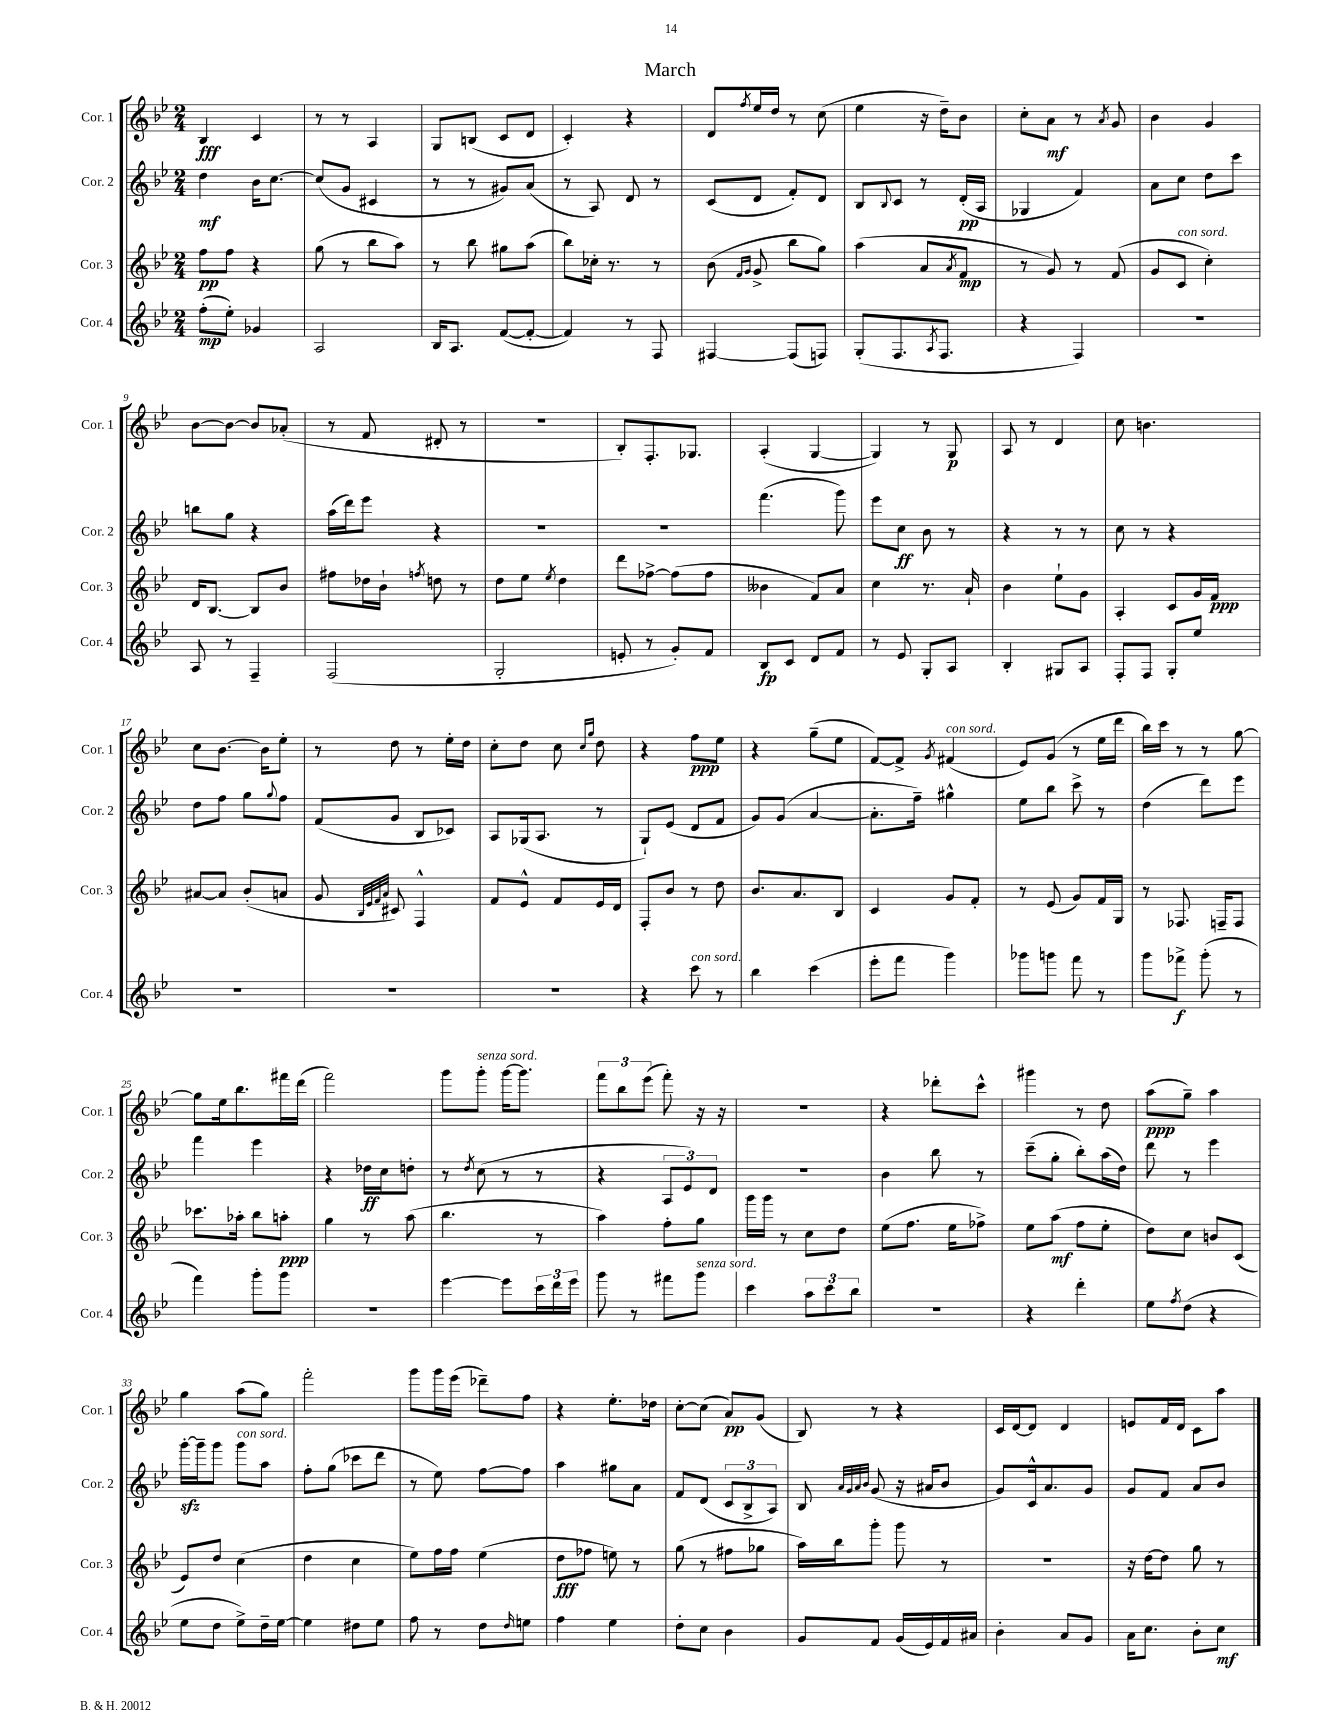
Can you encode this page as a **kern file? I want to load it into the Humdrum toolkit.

**kern	**kern	**kern	**kern
*staff4	*staff3	*staff2	*staff1
*clefG2	*clefG2	*clefG2	*clefG2
*k[b-e-]	*k[b-e-]	*k[b-e-]	*k[b-e-]
*M2/4	*M2/4	*M2/4	*M2/4
(8ff'	8ff	4dd	4B-
8ee-')	8ff	.	.
4g-	4r	16b-	4c
.	.	[8.cc	.
=	=	=	=
2A	(8gg	(8cc]	8r
.	8r	8g	8r
.	8bb-	4c#	4A
.	8aa)	.	.
=	=	=	=
16B-	8r	8r	8G
8.A	.	.	.
.	8bb-	8r	(8B
([8f	8gg#	8g#)	8c
8f'_	(8aa	(8a	8d
=	=	=	=
4f])	8bb-)	8r	4c')
.	16cc-'	8A)	.
.	8.r	.	.
8r	.	8d	4r
8F	8r	8r	.
=	=	=	=
[4F#	(8b-	(8c	8d
.	16qqf	.	.
.	16qqg	.	8qff
.	8g^	8d	16ee-
.	.	.	16dd
(8F#]	8bb-	8f')	8r
8F)	8gg)	8d	(8cc
=	=	=	=
(8G'	(4aa	8B-	4ee-
.	.	8qqB-	.
8.F	.	8c	.
.	8a	8r	16r
8qA	.	.	.
8.F	.	.	16dd~)
.	8qa	.	.
.	8f	(16d'	8b-
.	.	16A	.
=	=	=	=
4r	8r	4G-	8cc'
.	8g)	.	8a
4F)	8r	4f)	8r
.	.	.	8qa
.	(8f	.	8g
=	=	=	=
2r	8g	8a	4b-
.	8c	8cc	.
.	4cc')	8dd	4g
.	.	8ccc	.
=	=	=	=
8A	16d	8bb	[8b-
.	[8.B-	.	.
8r	.	8gg	8b-_
4F~	8B-]	4r	8b-]
.	8b-	.	(8a-'
=	=	=	=
(2F	8ff#	(16aa	8r
.	.	16ddd)	.
.	16dd-	8eee-	8f
.	16b-`	.	.
.	8qff	.	.
.	8dd	4r	8d#'
.	8r	.	8r
=	=	=	=
2G'	8dd	2r	2r
.	8ee-	.	.
.	8qee-	.	.
.	4dd	.	.
=	=	=	=
8e'	8ddd	2r	8B-')
8r	[8ff-^	.	8.F'
8g')	(8ff-]	.	.
.	.	.	8.G-
8f	8ff-	.	.
=	=	=	=
8B-	4b--	(4.fff	(4A'
8c	.	.	.
8d	8f)	.	[4G
8f	8a	8ggg)	.
=	=	=	=
8r	4cc	8eee-	4G])
8e-	.	8cc	.
8G'	8.r	8b-	8r
8A	.	8r	8G
.	16a`	.	.
=	=	=	=
4B-'	4b-	4r	8A
.	.	.	8r
8G#	8ee-`	8r	4d
8A	8g	8r	.
=	=	=	=
8F'	4A'	8cc	8cc
8F	.	8r	4.b
8G'	8c	4r	.
8ee-	16g	.	.
.	16f	.	.
=	=	=	=
2r	[8a#	8dd	8cc
.	8a#]	8ff	[8.b-
.	(8b-'	8gg	.
.	.	.	16b-]
.	.	8qqgg	.
.	8a	8ff	8ee-'
=	=	=	=
2r	8g	(8f	8r
.	32qqB-	.	.
.	32qqe-	.	.
.	32qqf	.	.
.	32qqa	.	.
.	8c#)	8g	8dd
.	4F^^	8B-	8r
.	.	8c-)	16ee-'
.	.	.	16dd
=	=	=	=
2r	8f	8A	8cc'
.	8e-^^	(16G-	8dd
.	.	8.A	.
.	8f	.	8cc
.	.	.	16qqcc
.	.	.	16qqgg
.	16e-	8r	8dd
.	16d	.	.
=	=	=	=
4r	8F'	8G`)	4r
.	8b-	(8e-	.
8ccc	8r	8d	8ff
8r	8dd	8f	8ee-
=	=	=	=
4bb-	8.b-	8g)	4r
.	.	(8g	.
.	8.a	.	.
(4ccc	.	[4a	(8gg~
.	8B-	.	8ee-
=	=	=	=
8eee-'	4c	8.a']	[8f)
8fff	.	.	8f^]
.	.	16ff~)	.
.	.	.	8qg
4ggg)	8g	4gg#^^	(4f#
.	8f'	.	.
=	=	=	=
8ggg-	8r	8ee-	8e-)
8ggg	(8e-	8bb-	(8g
8fff	8g)	8ccc^	8r
8r	16f	8r	16ee-
.	16G	.	16ddd
=	=	=	=
8ggg	8r	(4dd	16bb-)
.	.	.	16ccc
8fff-^	8.F-	.	8r
(8ggg'	.	8ddd)	8r
.	16F~	.	.
8r	8F	8eee-	[8gg
=	=	=	=
4fff)	8.ccc-	4fff	8gg]
.	.	.	16ee-
.	16aa-'	.	8.bb-
8ggg'	8bb-	4eee-	.
8ggg	8aa'	.	16fff#
.	.	.	(16ddd
=	=	=	=
2r	4gg	4r	2fff)
.	8r	16dd-	.
.	.	16cc	.
.	(8aa	8dd'	.
=	=	=	=
[4eee-	4.bb-	8r	8ggg
.	.	8qdd	.
.	.	(8cc	8ggg'
8eee-]	.	8r	[16ggg
.	.	.	8.ggg]
24ccc	8r	8r	.
24ddd	.	.	.
24eee-	.	.	.
=	=	=	=
8ggg	4aa)	4r	12fff
.	.	.	12bb-
8r	.	.	.
.	.	.	(12eee-
8fff#	8ff'	12A	8fff')
.	.	12e-)	.
8ggg	8gg	.	16r
.	.	12d	.
.	.	.	16r
=	=	=	=
4ccc	16ggg	2r	2r
.	16ggg	.	.
.	8r	.	.
12aa	8cc	.	.
12ccc	.	.	.
.	8dd	.	.
12bb-	.	.	.
=	=	=	=
2r	(8ee-	4b-	4r
.	8.ff	.	.
.	.	8bb-	8ddd-'
.	16ee-	.	.
.	8ff-^)	8r	8ccc^^
=	=	=	=
4r	8ee-	(8ccc~	4ggg#
.	(8aa	8gg'	.
4ddd'	8ff	8bb-')	8r
.	8ee-'	(16aa	8dd
.	.	16dd)	.
=	=	=	=
8ee-	8dd)	8ddd	(8aa
8qff	.	.	.
(8dd	8cc	8r	8gg~)
4r	8b	4eee-	4aa
.	(8c	.	.
=	=	=	=
8ee-	8e-)	[16ggg'	4gg
.	.	16ggg~]	.
8dd	8dd	8ggg	.
8ee-^)	(4cc	8ggg	(8aa
16dd~	.	8aa	8gg)
[16ee-	.	.	.
=	=	=	=
4ee-]	4dd	8ff'	2fff'
.	.	(8gg	.
8dd#	4cc	8ccc-	.
8ee-	.	8ddd	.
=	=	=	=
8ff	8ee-)	8r	8ggg
8r	16ff	8ee-)	16ggg
.	16ff	.	(16eee-
8dd	(4ee-	[8ff	8ddd-~)
16qqdd	.	.	.
8ee	.	8ff]	8ff
=	=	=	=
4ff	8dd	4aa	4r
.	8ff-	.	.
4ee-	8ee)	8gg#	8.ee-'
.	8r	8a	.
.	.	.	16dd-
=	=	=	=
8dd'	(8gg	8f	[8cc'
8cc	8r	(8d	(8cc]
4b-	8ff#	12c	8a)
.	.	12B-^	.
.	8gg-	.	(8g
.	.	12A)	.
=	=	=	=
8g	16aa)	8B-	8B-)
.	16bb-	.	.
.	.	32qqa	.
.	.	32qqg	.
.	.	32qqa	.
.	.	32qqb-	.
8f	8ggg'	(8g	8r
(16g	8ggg	16r	4r
16e-)	.	16a#	.
16f	8r	8b-	.
16a#	.	.	.
=	=	=	=
4b-'	2r	8g)	16c
.	.	.	[16d
.	.	16c^^	8d]
.	.	8.a	.
8a	.	.	4d
8g	.	8g	.
=	=	=	=
16a	16r	8g	8e
8.cc	[16dd	.	.
.	8dd]	8f	16f
.	.	.	16d
8b-'	8gg	8a	8c
8cc	8r	8b-	8aa
==	==	==	==
*-	*-	*-	*-
